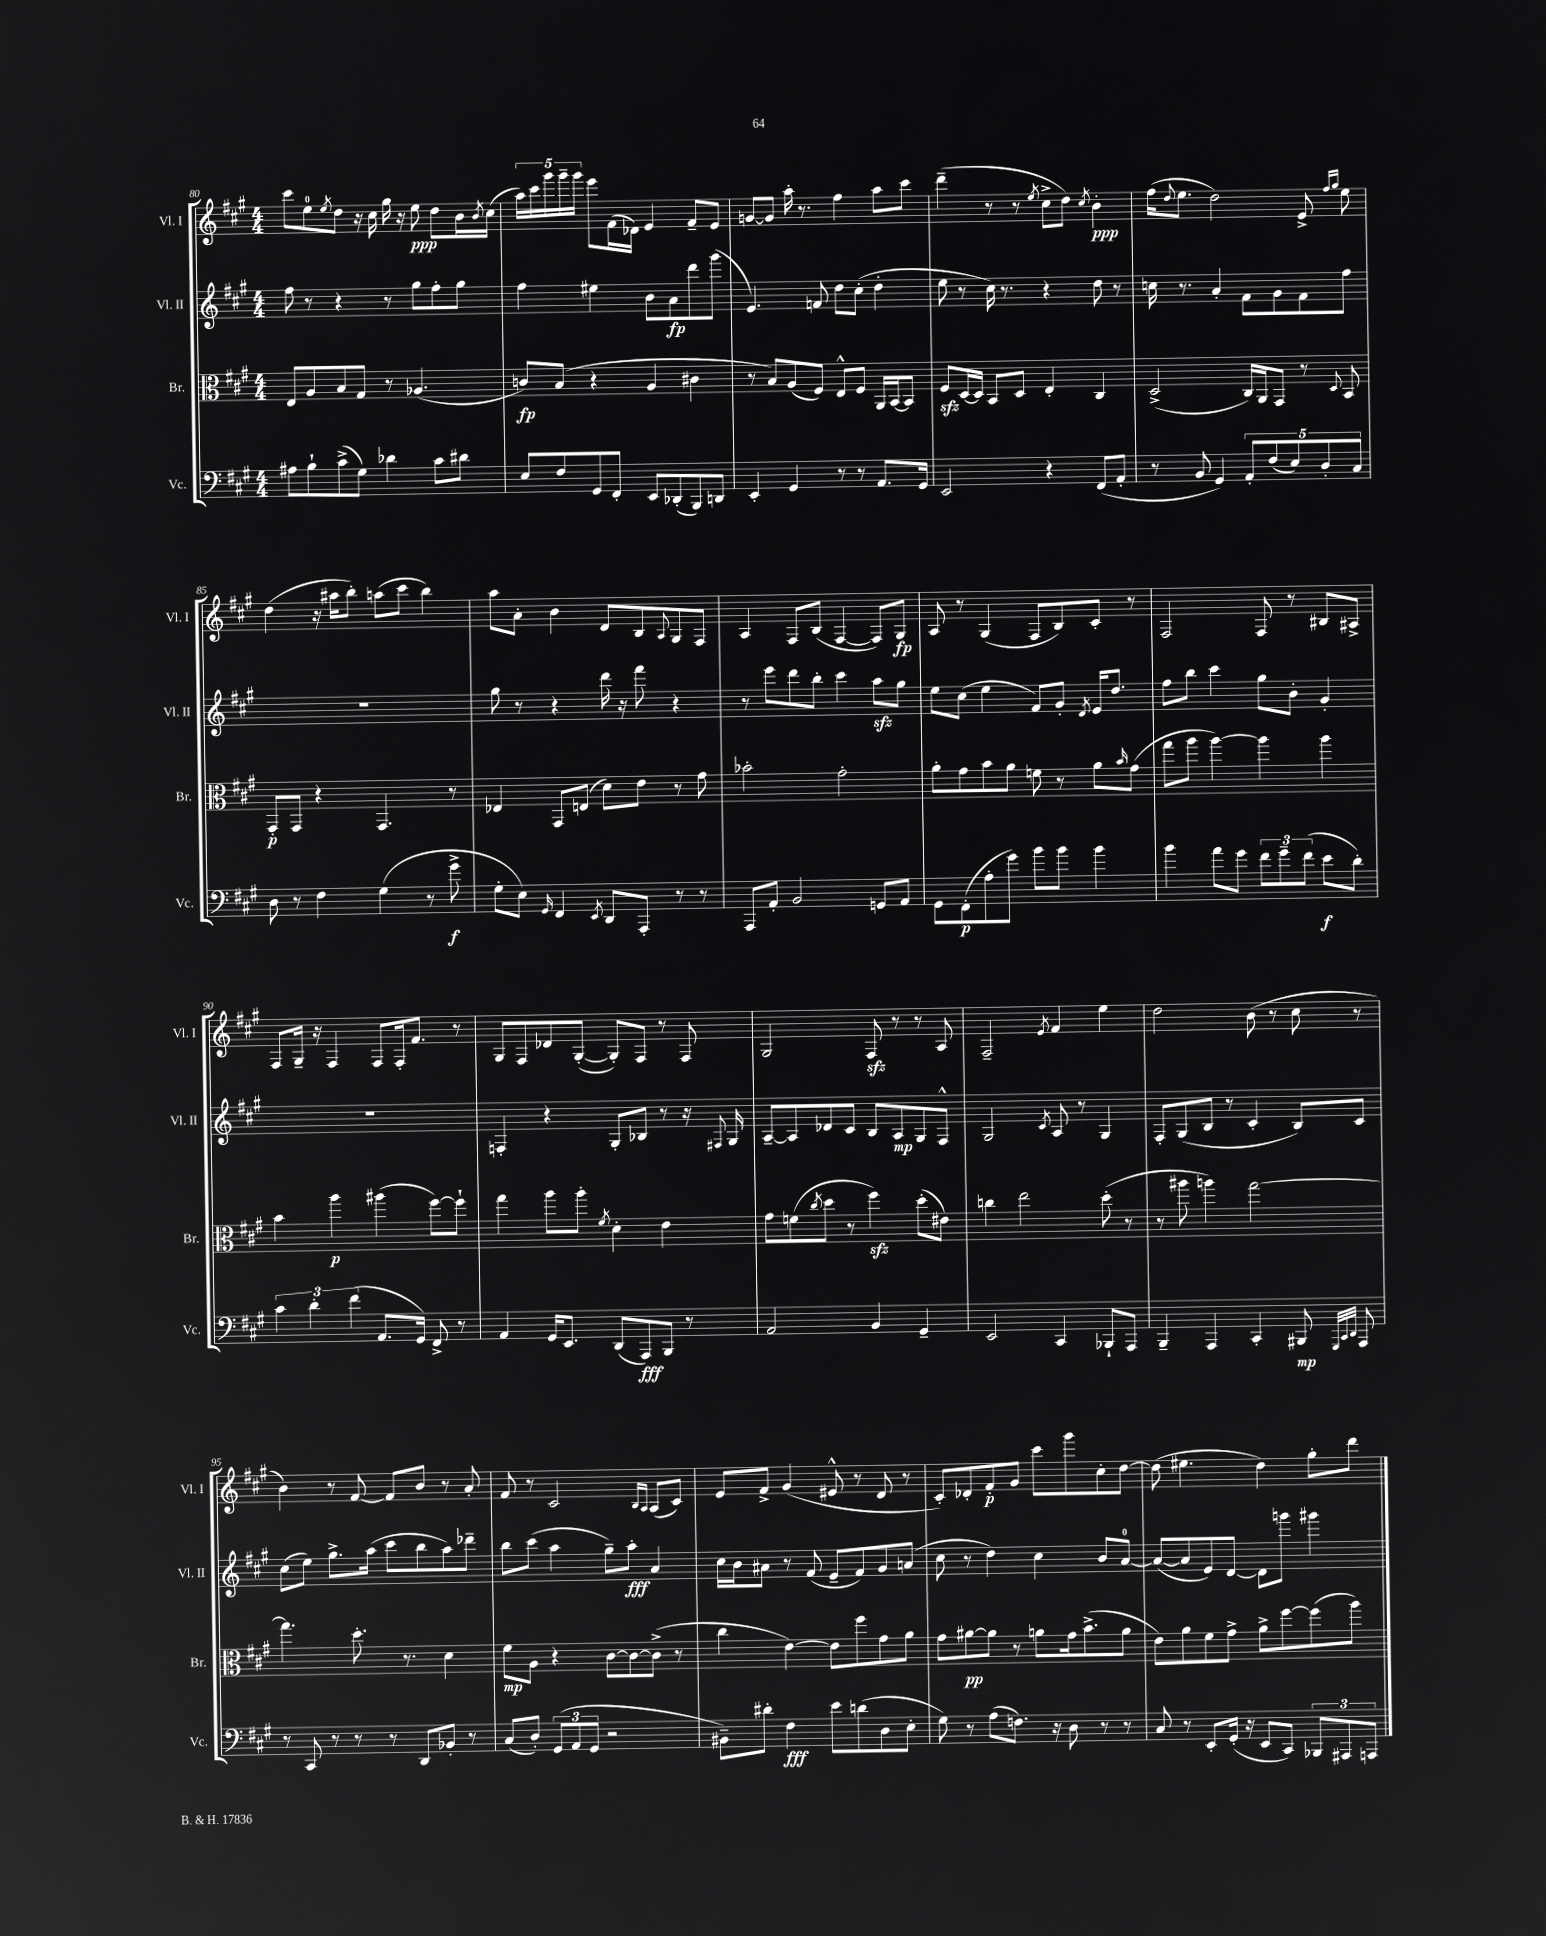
<<
\new StaffGroup <<
\new Staff = "s0" \with { instrumentName = "Vl. I" shortInstrumentName = "Vl. I" } {
    \clef treble \key a \major \numericTimeSignature \time 4/4
    cis'''8 e''8-0 \acciaccatura { e''8 } d''8 r16 cis''16 gis''16 r16 e''8\ppp d''8 b'16 \acciaccatura { b'8 } cis''16( |
    \tuplet 5/4 { a''16) cis'''16 gis'''16 gis'''16-- gis'''16 } e'''8 fis'16( des'16) e'4 fis'8-- e'8 |
    g'8~ g'8 a''16-. r8. fis''4 a''8 cis'''8 |
    d'''4--( r8 r8 \acciaccatura { e''8 } cis''8-> d''8) \acciaccatura { cis''8 } b'4-.\ppp |
    fis''16( \appoggiatura { d''8 } e''8. d''2) e'8-> \grace { fis''16 gis''16 } e''8 |
    d''4( r16 ais''16 b''8-.) a''8( cis'''8 b''4) |
    a''8 a'8-. b'4 d'8 b8 \appoggiatura { a8 } gis8 fis8 |
    a4 fis8 b8( fis4~ fis8) gis8\fp |
    a8 r8 gis4( fis8 b8) cis'8-. r8 |
    fis2 fis8 r8 bis8 ais8-> |
    fis8 gis16-- r16 fis4 fis8 fis16-. fis'8. r8 |
    gis8 fis8 des'8 gis8~-.( gis8-.) fis8 r8 fis8 |
    gis2 fis8\sfz r8 r8 a8 |
    fis2-- \acciaccatura { e'8 } fis'4 e''4 |
    d''2 b'8( r8 cis''8 r8 |
    b'4) r8 fis'8~ fis'8 b'8 r8 a'8-. |
    fis'8 r8 cis'2 \grace { b16 a16 } a8( cis'8) |
    e'8 fis'8-> gis'4( eis'8-^ r8 d'8 r8 |
    cis'8-.) des'8-. fis'8-.\p gis'8 cis'''8 gis'''8 cis''8-. d''8~ |
    d''8( eis''4. d''4) gis''8-. d'''8 \bar "|." |
}
\new Staff = "s1" \with { instrumentName = "Vl. II" shortInstrumentName = "Vl. II" } {
    \clef treble \key a \major \numericTimeSignature \time 4/4
    fis''8 r8 r4 r8 gis''8 fis''8-. gis''8 |
    fis''4 eis''4 b'8 a'8\fp d'''8 gis'''8( |
    e'4.) f'8 d''8 cis''8-.( d''4-. |
    e''8 r8 cis''16) r8. r4 d''8 r8 |
    c''16 r8. a'4-. fis'8 gis'8 fis'8 fis''8 |
    R1 |
    gis''8 r8 r4 d'''16 r16 fis'''8 r4 |
    r8 e'''8 d'''8 b''8-. cis'''4 a''8\sfz gis''8 |
    e''8 cis''8( e''4 fis'8) gis'8-. \acciaccatura { d'8 } e'16 d''8. |
    fis''8 b''8 cis'''4 gis''8 b'8-. gis'4-. |
    R1 |
    f4-. r4 gis8-. bes8 r8 r16 \appoggiatura { fis8 } gis16 |
    a8~-- a8 des'8 cis'8 b8 a8\mp gis8 fis8-^ |
    gis2 \acciaccatura { cis'8 } a8 r8 gis4 |
    fis8-. gis8( b8 r8 cis'4-. b8) cis'8 |
    cis''8( e''8) gis''8.-> a''16( cis'''8 b''8 a''8) des'''8-- |
    b''8 cis'''8( a''4 gis''8--) a''8-.\fff a'4 |
    cis''16 b'16 ais'8 r8 fis'8( e'8-- fis'8) gis'8 a'8( |
    cis''8 r8 d''4) cis''4 b'8 a'8-0~ |
    a'8~( a'8 e'8) d'8~ d'8 g'''8 gis'''4 \bar "|." |
}
\new Staff = "s2" \with { instrumentName = "Br." shortInstrumentName = "Br." } {
    \clef alto \key a \major \numericTimeSignature \time 4/4
    e8 a8 b8 gis8 r8 aes4.( |
    c'8\fp) b8( r4 a4 cis'4 |
    r8 b8) a8( fis8) e8-^ fis8 a,16 b,16~ b,8 |
    fis8\sfz d16~ d16 b,8 d8 e4-. cis4 |
    d2->( cis16) a,16 gis,8 r8 \appoggiatura { d8 } b,8 |
    gis,8-.\p gis,8 r4 gis,4. r8 |
    ees4 gis,8 e8( d'8) e'8 r8 gis'8 |
    bes'2-. gis'2-. |
    a'8-. gis'8 b'8 a'8 f'8 r8 a'8 \grace { b'16 } gis'8( |
    gis''8 a''8 a''4~) a''4 a''4 |
    b'4 a''4\p ais''4( fis''8~) fis''8-! |
    gis''4 a''8 a''8-. \acciaccatura { fis'8 } d'4-. e'4 |
    gis'8 f'8( \acciaccatura { cis''8 } d''8 r8 fis''4\sfz) d''8-.( eis'8) |
    c''4 e''2 d''8-.( r8 |
    r8 ais''8 a''4) gis''2~ |
    gis''4. d''8.-. r8. d'4 |
    fis'8\mp a8 r4 cis'8~ cis'8~ cis'8->( r8 |
    cis''4 e'4~) e'8 fis''8 gis'8 a'8 |
    gis'8 ais'8~\pp ais'8 r8 a'8 gis'16 b'8.->( a'8 |
    e'8) a'8 fis'8 gis'8-> a'8-> fis''8~ fis''8( a''8) \bar "|." |
}
\new Staff = "s3" \with { instrumentName = "Vc." shortInstrumentName = "Vc." } {
    \clef bass \key a \major \numericTimeSignature \time 4/4
    ais8 b8-! cis'8->( gis8) des'4 cis'8 dis'8 |
    e8 fis8 gis,8 fis,8-. e,8 des,8-.( b,,8) d,8 |
    e,4-. gis,4 r8 r8 a,8. gis,16 |
    e,2 r4 fis,8( a,8-. |
    r8 b,8 gis,4) \tuplet 5/4 { a,8-. fis8( e8) d8-. cis8 } |
    d8 r8 fis4 gis4( r8 gis'8->\f |
    gis8-. e8) \grace { gis,16 } fis,4 \acciaccatura { e,8 } d,8 a,,8-. r8 r8 |
    a,,8 a,8-. b,2 g,8 a,8 |
    gis,8 fis,8-.\p( a8-. gis'8) b'8 b'8 b'4 |
    b'4 a'8 gis'8 \tuplet 3/2 { fis'8 gis'8-- fis'8( } e'8\f d'8-.) |
    \tuplet 3/2 { cis'4 d'4-. fis'4( } a,8. gis,16) fis,8-> r8 |
    a,4 gis,16 e,8. d,8( a,,8\fff) b,,8 r8 |
    a,2 b,4 gis,4-- |
    e,2 cis,4 bes,,8-! a,,8 |
    b,,4-- a,,4 cis,4-. bis,,8\mp \grace { gis,,32 cis,32 d,32 } a,,8 |
    r8 cis,8 r8 r8 r8 d,8 bes,8-. r8 |
    cis8( d8-.) \tuplet 3/2 { gis,8( a,8 gis,8 } r2 |
    bis,8--) dis'8-. fis4\fff e'8 d'8( d8 e8-. |
    gis8) r8 a8( f8.) r16 d8 r8 r8 |
    cis8 r8 e,8-. gis,16-.( r16 e,8 cis,8) \tuplet 3/2 { bes,,8 ais,,8 a,,8 } \bar "|." |
}
>>
>>
\layout { \context { \Score currentBarNumber = #80 } }
